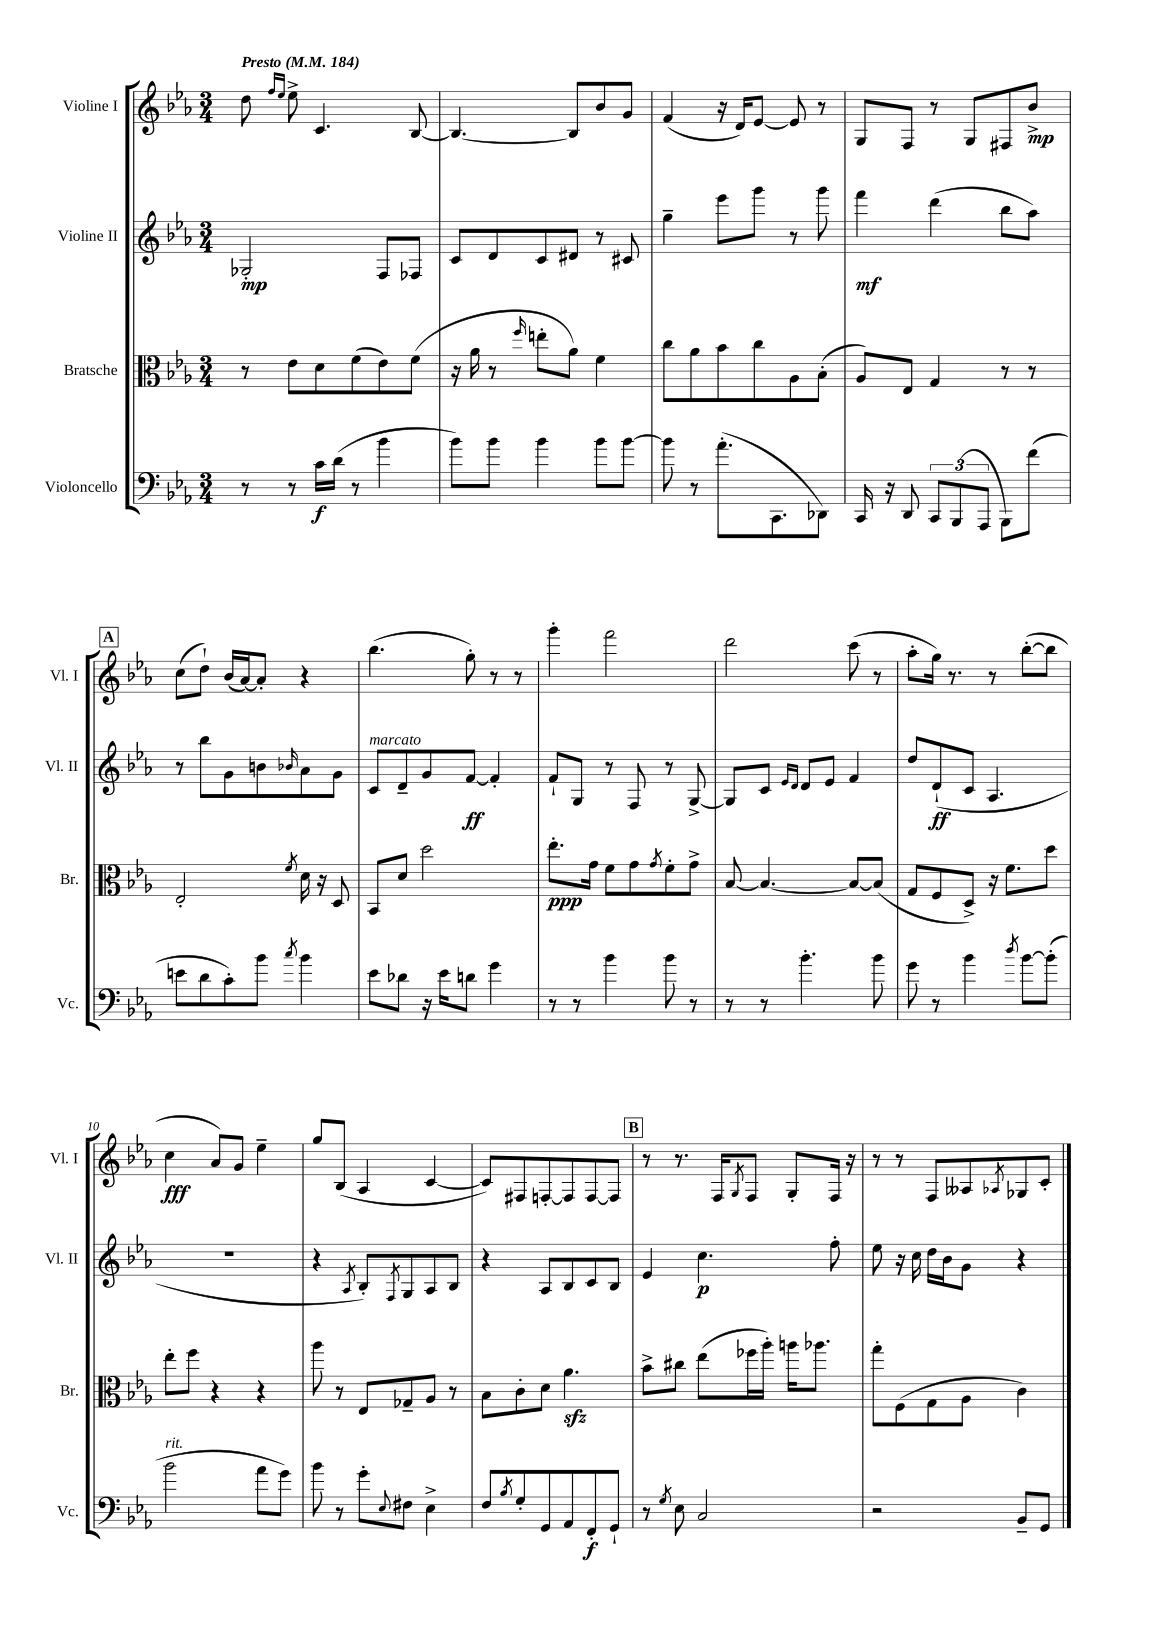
<<
\new StaffGroup <<
\new Staff = "s0" \with { instrumentName = "Violine I" shortInstrumentName = "Vl. I" } {
    \clef treble \key ees \major \numericTimeSignature \time 3/4 \tempo "Presto" 4 = 184
    d''8 \grace { f''16 ees''16 } ees''8-> c'4. bes8~ |
    bes4.~ bes8 bes'8 g'8 |
    f'4( r16 d'16) ees'8~ ees'8 r8 |
    g8 f8 r8 g8 fis8 bes'8->\mp |
    \mark \markup { \box "A" } c''8( d''8-!) bes'16( aes'16~) aes'8-. r4 |
    bes''4.( g''8-.) r8 r8 |
    g'''4-. f'''2 |
    d'''2 c'''8( r8 |
    aes''8-. g''16) r8. r8 bes''8~-.( bes''8 |
    c''4\fff aes'8) g'8 ees''4-- |
    g''8 bes8( aes4 c'4~ |
    c'8) fis8 f8~-. f8 f8~ f8 |
    \mark \markup { \box "B" } r8 r8. f16 \acciaccatura { g8 } f8 g8-. f16 r16 |
    r8 r8 f8 aeses8 \acciaccatura { aes8 } ges8 c'8-. \bar "|." |
}
\new Staff = "s1" \with { instrumentName = "Violine II" shortInstrumentName = "Vl. II" } {
    \clef treble \key ees \major \numericTimeSignature \time 3/4
    ges2-.\mp f8 fes8 |
    c'8 d'8 c'8 dis'8 r8 cis'8 |
    g''4-- ees'''8 g'''8 r8 g'''8 |
    f'''4\mf d'''4( bes''8 aes''8) |
    \mark \markup { \box "A" } r8 bes''8 g'8 b'8 \grace { bes'16 } aes'8 g'8 |
    c'8^\markup { \italic "marcato" } d'8-- g'8 f'8~\ff f'4-. |
    f'8-! g8 r8 f8 r8 g8~-> |
    g8 c'8 \grace { ees'16 d'16 } d'8 ees'8 f'4 |
    d''8 d'8-!\ff( c'8 aes4. |
    R2. |
    r4 \acciaccatura { aes8 } bes8-.) \acciaccatura { f8 } g8 aes8 bes8 |
    r4 aes8 bes8 c'8 bes8 |
    \mark \markup { \box "B" } ees'4 c''4.\p f''8-. |
    ees''8 r16 c''16 d''16 bes'16 g'8 r4 \bar "|." |
}
\new Staff = "s2" \with { instrumentName = "Bratsche" shortInstrumentName = "Br." } {
    \clef alto \key ees \major \numericTimeSignature \time 3/4
    r8 ees'8 d'8 f'8( ees'8) f'8( |
    r16 aes'16 r8 \grace { f''16 } e''8-. aes'8) f'4 |
    c''8 aes'8 bes'8 c''8 aes8 bes8-.( |
    aes8) ees8 g4 r8 r8 |
    \mark \markup { \box "A" } ees2-. \acciaccatura { f'8 } d'16 r16 d8 |
    bes,8 d'8 d''2 |
    ees''8.-.\ppp g'16 f'8 g'8 \acciaccatura { g'8 } f'8-. g'8-> |
    bes8~ bes4.~ bes8~ bes8( |
    g8 f8 d8->) r16 f'8. d''8 |
    ees''8-. f''8 r4 r4 |
    aes''8 r8 ees8 ges8-- aes8 r8 |
    bes8 c'8-. d'8 aes'4.\sfz |
    \mark \markup { \box "B" } bes'8-> cis''8 ees''8( fes''16 aes''16-.) a''16 aes''8. |
    g''8-. f8( g8 aes8 c'4) \bar "|." |
}
\new Staff = "s3" \with { instrumentName = "Violoncello" shortInstrumentName = "Vc." } {
    \clef bass \key ees \major \numericTimeSignature \time 3/4
    r8 r8 c'16\f d'16( r8 bes'4 |
    bes'8) bes'8 bes'4 bes'8 bes'8~ |
    bes'8 r8 aes'8.-.( c,8. des,8) |
    c,16 r16 d,8 \tuplet 3/2 { c,8 bes,,8( aes,,8 } bes,,8) f'8( |
    \mark \markup { \box "A" } e'8 d'8 c'8-.) bes'8 \acciaccatura { c''8 } bes'4 |
    ees'8 des'8 r16 ees'16 d'8 g'4 |
    r8 r8 bes'4 bes'8 r8 |
    r8 r8 bes'4.-. bes'8 |
    g'8 r8 bes'4 \acciaccatura { d''8 } bes'8~ bes'8-.( |
    bes'2^\markup { \italic "rit." } aes'8 g'8) |
    bes'8 r8 g'8-. \appoggiatura { ees8 } fis8 ees4-> |
    f8 \acciaccatura { bes8 } g8-. g,8 aes,8 f,8-.\f g,8-! |
    \mark \markup { \box "B" } r8 \acciaccatura { g8 } ees8 c2 |
    r2 bes,8-- g,8 \bar "|." |
}
>>
>>
